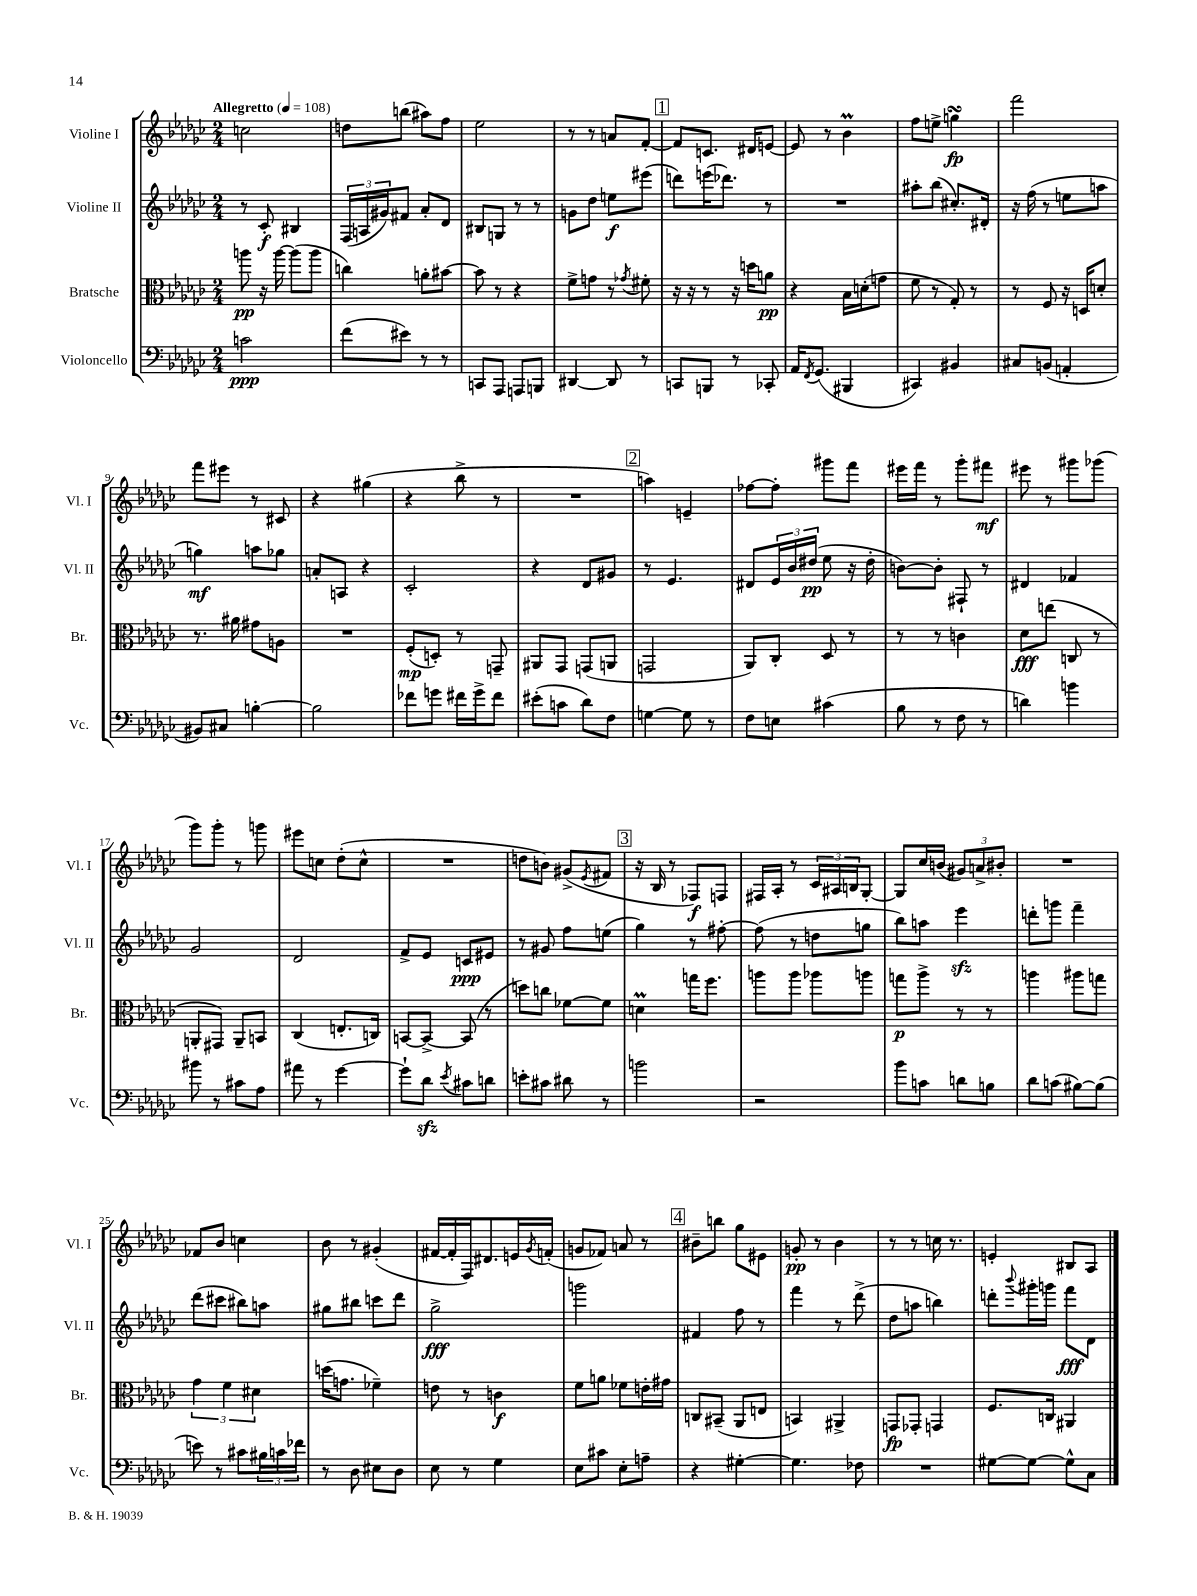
<<
\new StaffGroup <<
\new Staff = "s0" \with { instrumentName = "Violine I" shortInstrumentName = "Vl. I" } {
    \clef treble \key ges \major \numericTimeSignature \time 2/4 \tempo "Allegretto" 4 = 108
    c''2 |
    d''8 b''8( ais''8) f''8 |
    ees''2 |
    r8 r8 a'8 f'8~-. |
    \mark \markup { \box "1" } f'8 c'8. dis'16 e'8~ |
    e'8 r8 bes'4\prall |
    f''8 e''8-> g''4\turn\fp |
    f'''2 |
    f'''8 eis'''8 r8 cis'8 |
    r4 gis''4( |
    r4 bes''8-> r8 |
    R2 |
    \mark \markup { \box "2" } a''4) e'4-- |
    fes''8~ fes''8-. gis'''8 f'''8 |
    eis'''16 f'''16 r8 ges'''8-. fis'''8\mf |
    eis'''8 r8 gis'''8 ges'''8( |
    ges'''8) ges'''8-. r8 g'''8 |
    eis'''8 c''8 des''8-.( c''8-^ |
    R2 |
    d''8 b'8) gis'8->( \acciaccatura { ees'8 } fis'8 |
    \mark \markup { \box "3" } r16 bes16 r8 fes8\f) f8 |
    fis16 aes16-. r8 \tuplet 3/2 { ces'16 ais16 b16 } ges8~-. |
    ges8 ces''16 b'16( \tuplet 3/2 { gis'8) a'8-> bis'8-. } |
    R2 |
    fes'8 bes'8 c''4 |
    bes'8 r8 gis'4-.( |
    fis'16~ fis'16-. f16) dis'8. e'16 \acciaccatura { ges'8 } f'16-.( |
    g'8 fes'8) a'8 r8 |
    \mark \markup { \box "4" } bis'8-- b''8 ges''8 eis'8 |
    g'8-.\pp r8 bes'4 |
    r8 r8 c''16 r8. |
    e'4-. bis8 aes8 \bar "|." |
}
\new Staff = "s1" \with { instrumentName = "Violine II" shortInstrumentName = "Vl. II" } {
    \clef treble \key ges \major \numericTimeSignature \time 2/4
    r8 ces'8-.\f bis4 |
    \tuplet 3/2 { f16( a16 gis'16) } fis'8 aes'8-. des'8 |
    bis8 g8 r8 r8 |
    g'8 des''8 e''8\f eis'''8( |
    \mark \markup { \box "1" } d'''8) e'''16( des'''8.) r8 |
    R2 |
    ais''8-. bes''8( cis''8.-.) dis'16-. |
    r16 f''16( r8 e''8 a''8 |
    g''4\mf) a''8 ges''8 |
    a'8-. a8 r4 |
    ces'2-. |
    r4 des'8 gis'8 |
    \mark \markup { \box "2" } r8 ees'4. |
    dis'8 \tuplet 3/2 { ees'16 bes'16 dis''16\pp( } ees''8 r16 dis''16-. |
    b'8~) b'8-. fis8-! r8 |
    dis'4 fes'4 |
    ges'2 |
    des'2 |
    f'8-> ees'8 c'8\ppp eis'8 |
    r8 gis'8 f''8 e''8( |
    \mark \markup { \box "3" } ges''4) r8 fis''8~-. |
    fis''8( r8 d''8 g''8 |
    bes''8) a''8 ees'''4\sfz |
    d'''8-. g'''8 f'''4-- |
    des'''8( cis'''8 bis''8) a''8 |
    gis''8 bis''8 c'''8 des'''8 |
    ges''2->\fff |
    g'''2 |
    \mark \markup { \box "4" } fis'4 f''8 r8 |
    f'''4 r8 des'''8->( |
    des''8 a''8 b''4) |
    d'''8-. \appoggiatura { bes'''8 } gis'''16-. g'''16 f'''8\fff des'8 \bar "|." |
}
\new Staff = "s2" \with { instrumentName = "Bratsche" shortInstrumentName = "Br." } {
    \clef alto \key ges \major \numericTimeSignature \time 2/4
    a''8\pp r16 a''16~ a''8( a''8 |
    c''4) a'8-. bis'8~ |
    bis'8 r8 r4 |
    f'8-> g'8 r8 \acciaccatura { ges'8 } fis'8-. |
    \mark \markup { \box "1" } r16 r16 r8 r16 d''16 a'8\pp |
    r4 bes16 d'16-.( g'8 |
    f'8 r8 ges8-.) r8 |
    r8 f8 r16 d16 d'8-. |
    r8. ais'16 gis'8 a8 |
    R2 |
    f8-.\mp( d8-.) r8 g,8-- |
    ais,8 ges,8 g,8( a,8 |
    \mark \markup { \box "2" } g,2 |
    aes,8) ces8-. des8 r8 |
    r8 r8 c'4 |
    des'8\fff e''8( c8 r8 |
    a,8-. gis,8) a,8-- b,8 |
    ces4( e8.-. c16) |
    b,8~ b,8~-> b,8( r8 |
    d''8) c''8 fes'8~ fes'8 |
    \mark \markup { \box "3" } d'4\prall g''16 f''8. |
    a''8 a''8 aes''8 a''8 |
    g''8\p aes''8-> r8 r8 |
    a''4 ais''8 g''8 |
    \tuplet 3/2 { ges'4 f'4 dis'4 } |
    d''16( g'8. fes'4--) |
    e'8 r8 c'4\f |
    f'8 a'8 fes'8 e'16-. gis'16 |
    \mark \markup { \box "4" } c8 bis,8--( aes,8 e8 |
    b,4) ais,4-> |
    g,8\fp ges,8-. g,4 |
    f8. c16 ais,4 \bar "|." |
}
\new Staff = "s3" \with { instrumentName = "Violoncello" shortInstrumentName = "Vc." } {
    \clef bass \key ges \major \numericTimeSignature \time 2/4
    c'2\ppp |
    f'8( eis'8) r8 r8 |
    c,8 aes,,8 a,,8 b,,8 |
    dis,4~ dis,8 r8 |
    \mark \markup { \box "1" } c,8 b,,8 r8 ces,8-. |
    aes,16 \acciaccatura { f,8 } ges,8.( bis,,4 |
    cis,4) bis,4 |
    cis8 b,8( a,4-. |
    bis,8) cis8 b4~-. |
    b2 |
    fes'8 g'8 fis'16 g'16-> fis'8 |
    eis'8-.( c'8 des'8) f8 |
    \mark \markup { \box "2" } g4~ g8 r8 |
    f8 e8 cis'4( |
    bes8 r8 f8 r8 |
    d'4) b'4 |
    bis'8 r8 cis'8 aes8 |
    ais'8 r8 ges'4~ |
    ges'8-! des'8\sfz \acciaccatura { ees'8 } cis'8 d'8 |
    e'8-. cis'8 dis'8 r8 |
    \mark \markup { \box "3" } b'2 |
    r2 |
    bes'8 c'8 d'8 b8 |
    des'8 c'8( bis8~) bis8( |
    e'8) r8 cis'8 \tuplet 3/2 { bis16 c'16 fes'16 } |
    r8 des8 eis8 des8 |
    ees8 r8 ges4 |
    ees8 cis'8 ees8-. a8-- |
    \mark \markup { \box "4" } r4 gis4~-. |
    gis4. fes8 |
    R2 |
    gis8~ gis8~ gis8-^ ces8 \bar "|." |
}
>>
>>
